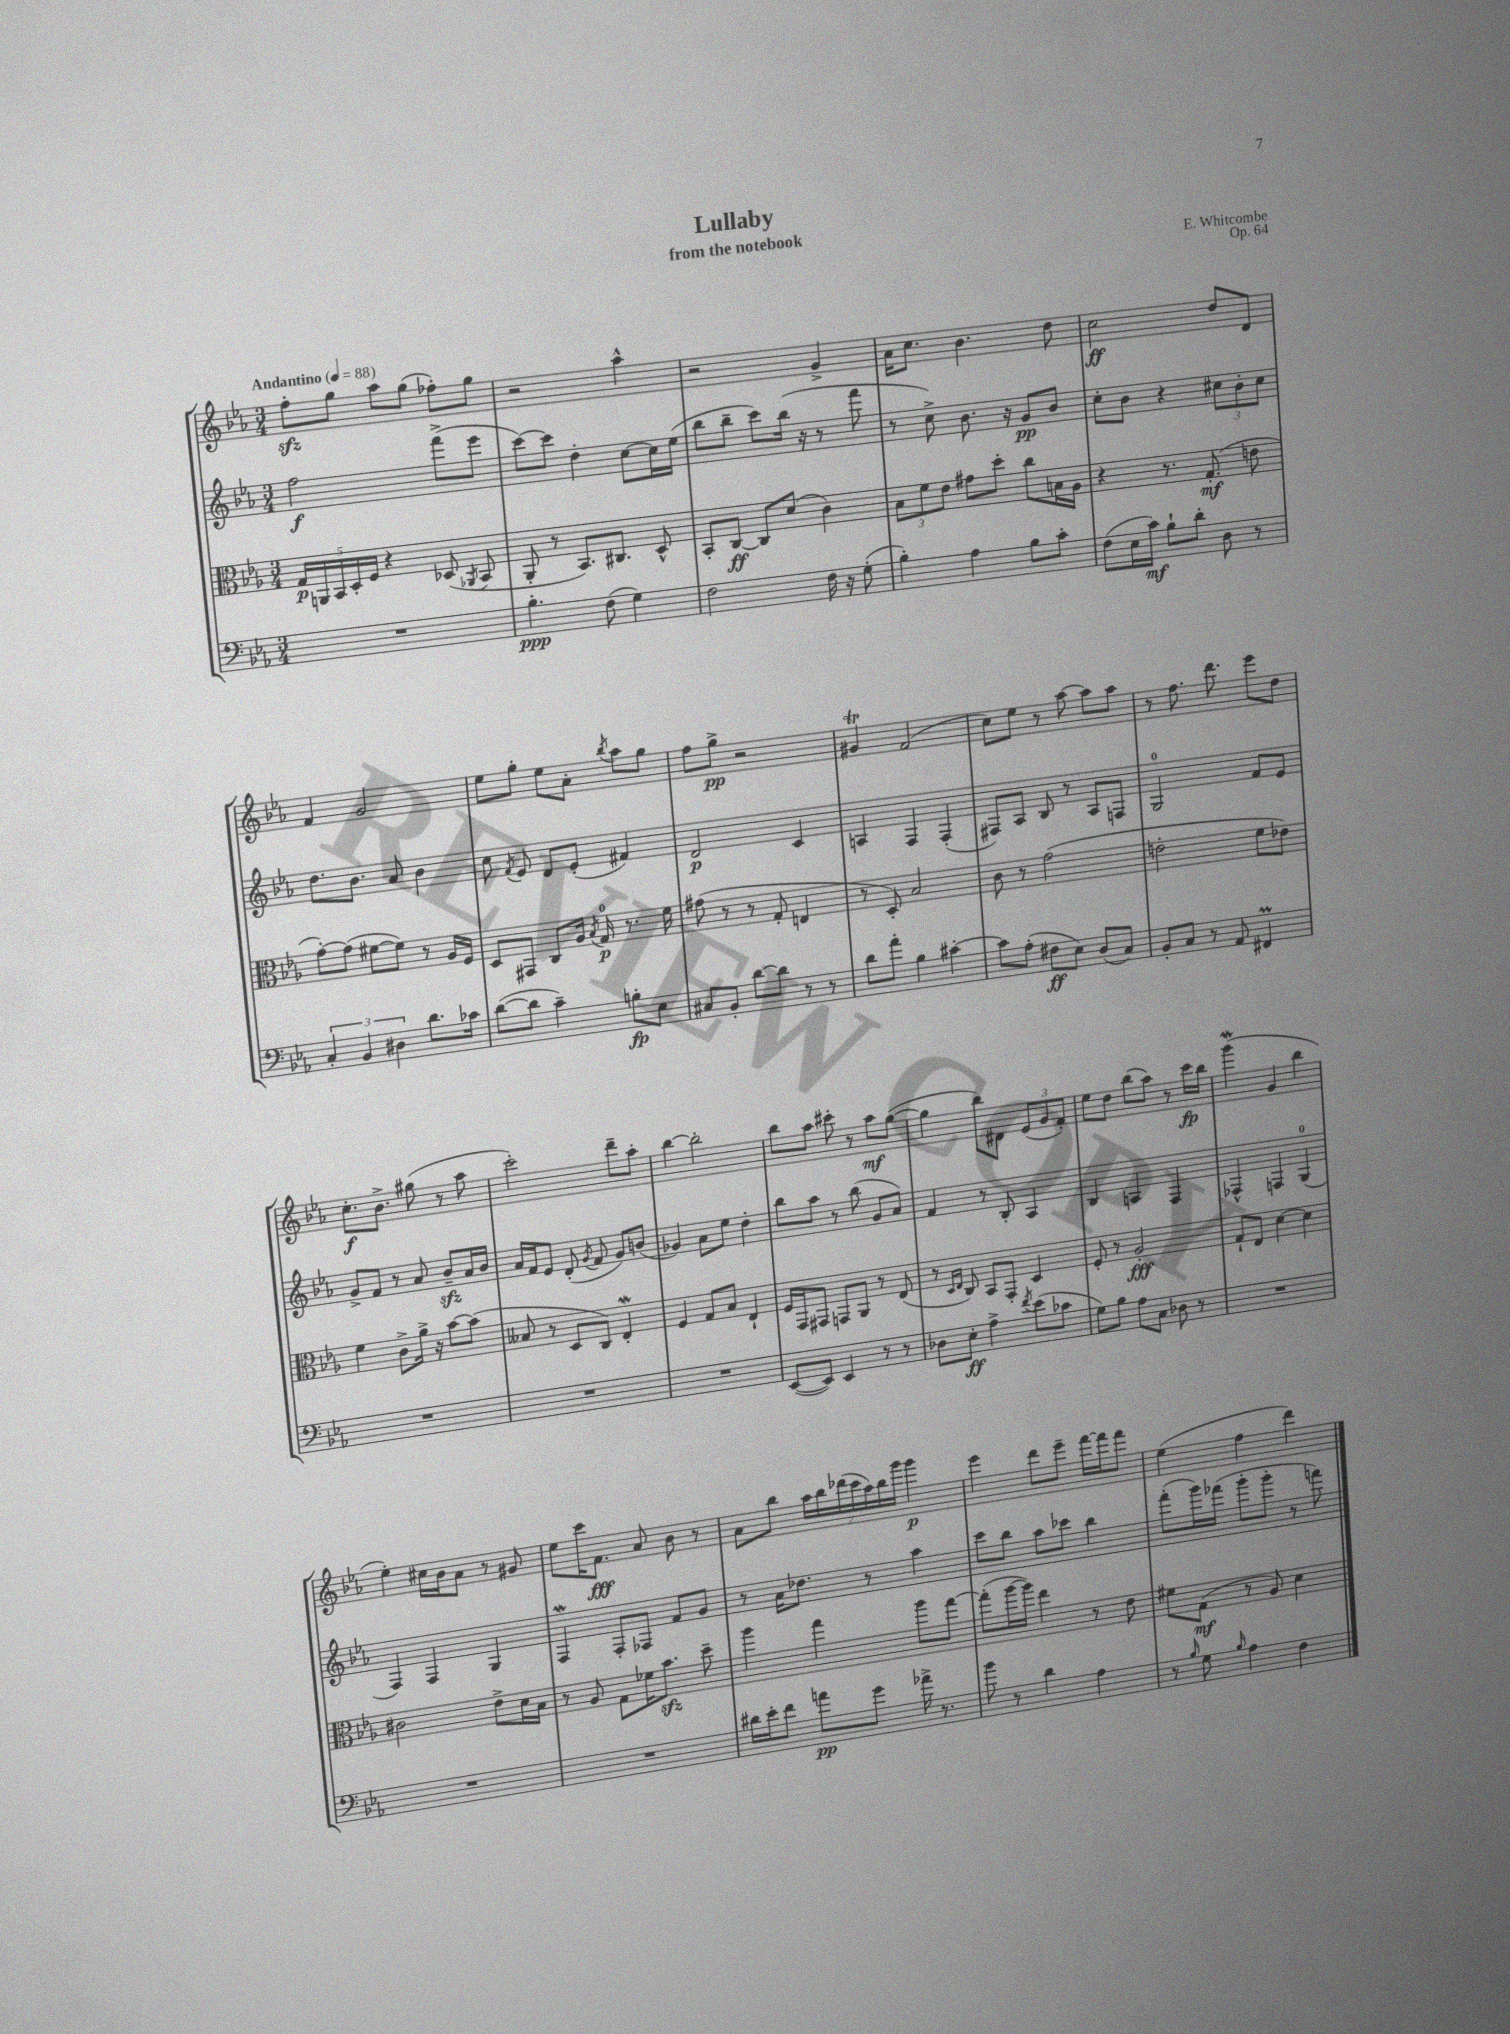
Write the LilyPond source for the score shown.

\header { title = "Lullaby" composer = "E. Whitcombe" subtitle = "from the notebook" opus = "Op. 64" }
<<
\new StaffGroup <<
\new Staff = "s0" {
    \clef treble \key ees \major \numericTimeSignature \time 3/4 \tempo "Andantino" 4 = 88
    \autoBeamOff f''8[-.\sfz g''8] aes''8[ g''8]( fes''8[-.) g''8] |
    r2 aes''4-^ |
    r2 g'4-> |
    aes'16[ c''8.] bes'4. d''8 |
    c''2\ff d''8[ d'8] |
    f'4 g'2 |
    ees''8[ g''8]-. ees''8[ aes'8]-. \acciaccatura { bes''8 } aes''8[ g''8] |
    f''8[ g''8]->\pp r2 |
    gis'4\trill f'2( |
    c''8[) ees''8] r8 aes''8~ aes''8[ aes''8] |
    r8 f''8. d'''8. ees'''8[ d''8] |
    c''8.[-.\f bes'8.]-> gis''8( r8 aes''8 |
    c'''2-.) d'''8[-- aes''8]-. |
    bes''4~ bes''2-. |
    bes''8[ aes''8] cis'''8-. r8 aes''8[\mf g''8]~( |
    g''4 bes''8[) dis'8] \tuplet 3/2 { ees'8[( g'8 f'8]-.) } |
    ees''8[ d''8] bes''8[( aes''8]) r8 c'''16[\fp bes''16] |
    g'''4\mordent( g'4 bes''4 |
    ees''4-.) cis''16[ bes'16 aes'8] r8 gis'8 |
    ees''8[ c'''16 f'8.]\fff aes'8 bes'8 r8 |
    aes'8[ bes''8] \tuplet 7/4 { aes''16[ bes''16 des'''16( c'''16 aes''16) bes''16 g'''16] } g'''4\p |
    ees'''4 d'''8[ ees'''8]-- f'''16[~ f'''16 f'''8] |
    ees''4( f''4 d'''4) \bar "|." |
}
\new Staff = "s1" {
    \clef treble \key ees \major \numericTimeSignature \time 3/4
    \autoBeamOff f''2\f f'''8[->( ees'''8] |
    c'''8[~) c'''8] d''4-. c''8[~ c''16 ees''16]( |
    bes''8[ bes''8]-- c'''8[) bes''16]( r16 r8 f'''8 |
    r8 c''8->) bes'8. r16 g'8[\pp bes'8] |
    c''8[-. bes'8] r4 \tuplet 3/2 { cis''8[ bes'8-. cis''8] } |
    d''8.[ bes'8.] aes'8 bes'4 |
    c''8 \acciaccatura { f'8 } ees'8 d'8[ ees'8]-.( fis'4) |
    d'2\p c'4 |
    a4 f4 f4-.( |
    fis8[) aes8] bes8 r8 aes8[ f8] |
    g2-0 f'8[ ees'8] |
    g'8[-> f'8] r8 aes'8 bes'8[--\sfz aes'16 bes'16] |
    aes'16[ f'16 ees'8] d'8-.( \acciaccatura { g'8 } f'8 g'8[) b'8]( |
    ges'4) aes'8[ ees''8] d''4-. |
    bes''8[ aes''8] r8 bes''8( g'8[ aes'8]) |
    f'4 r8 bes8-. aes4 |
    bes4 a4 f4 |
    fes4-^ f4 g4-0( |
    f4) f4 g4 |
    f4\mordent f8[-. fes8] f'8[ g'8] |
    r8 aes'16[ des''8.] r8 aes''4 |
    c'''8[ bes''8] aes''8[ ces'''8] bes''4 |
    f'''8[-.( g'''16) fes'''16]( g'''8[-. g'''8]-. r8 f'''8) \bar "|." |
}
\new Staff = "s2" {
    \clef alto \key ees \major \numericTimeSignature \time 3/4
    \autoBeamOff \tuplet 5/4 { g16[\p a,16 bes,16 d16-. f16] } r4 des8( \acciaccatura { aes,8 } bes,8 |
    aes,8-. r8 bes,8.[) cis8.] d8-^ |
    bes,8[-. c8]~\ff c8[ d'8]( c'4) |
    \tuplet 3/2 { bes8[ f'8 ees'8] } gis'8[ d''8]-. c''8[ b16 aes16] |
    r4 r8. g8.-.\mf( e'8 |
    g'8[~-.) g'8]( fis'8[~ fis'8]) r8 aes16[ f16] |
    d8[ gis,8] c8[ aes16] \acciaccatura { bes8 } g16-0\p r8. f'16 |
    gis'8( r8 r8 g8-. e4 |
    r8 d8-.) bes2 |
    c'8 r8 g'2( |
    e'2-. f'8[ ees'8]) |
    f'4 c'8[-> aes'16]-> r16 bes'8[~ bes'8]( |
    beses8 r8 d8[ c8]) ees4-.\mordent |
    f4 g8[ bes8] ees4-! |
    f16[ g,16 gis,8] g,8[ aes,8] r8 ees8( |
    r8 \grace { d16[ ees16] } c8) bes,8[ g,8]-. d4 |
    f8-. r8 aes2-.\fff |
    g8[-! ees8] d'4~ d'4 |
    cis'2 ees'8[-> d'16 bes16] |
    r8 aes8 g8[ fes'16 bes'8.]\sfz d''8-- |
    aes''4 g''4 aes''8[ g''8]~ |
    g''8[-.( aes''16~ aes''16]) ees''4 r8 ees'8 |
    fis'8[ g8]\mf( r8 aes8) d'4 \bar "|." |
}
\new Staff = "s3" {
    \clef bass \key ees \major \numericTimeSignature \time 3/4
    \autoBeamOff R2. |
    bes4.-.\ppp f8( g4) |
    f2 f16 r16 g8-.( |
    bes4-.) aes4 bes8[ c'8]-. |
    f8[( ees16 c'16]\mf) bes8[-! d'8]-. d8 r8 |
    \tuplet 3/2 { c4-. bes,4 dis4 } d'8.[ ces'16] |
    d'8[~( d'8] c'4--) b8[-.\fp ees8] |
    cis8[ bes,8]-. d'8[~ d'8] r8 r8 |
    d'8[ aes'8]-. bes4 cis'4~-. |
    cis'8[ aes8]-.( fis8[\ff ees8]) d8[( c8]) |
    bes,8[-. c8] r8 aes,8 fis,4\prall |
    R2. |
    R2. |
    R2. |
    ees,8[~( ees,8]) ees,4 r8 r8 |
    des8[ ees8]-.\ff aes4-> \acciaccatura { f'8 } ees'8[( ces'8] |
    g8[) bes8] aes8[ c8] des8 r8 |
    R2. |
    R2. |
    R2. |
    dis'16[ ees'16-. f'8] a'8[\pp g'8] aes'16-> r8. |
    bes'8 r8 d'4 aes4 |
    r8 \grace { bes16 } g8 \grace { bes16 } aes4 f4 \bar "|." |
}
>>
>>
\layout { \context { \Score \remove "Bar_number_engraver" } }
